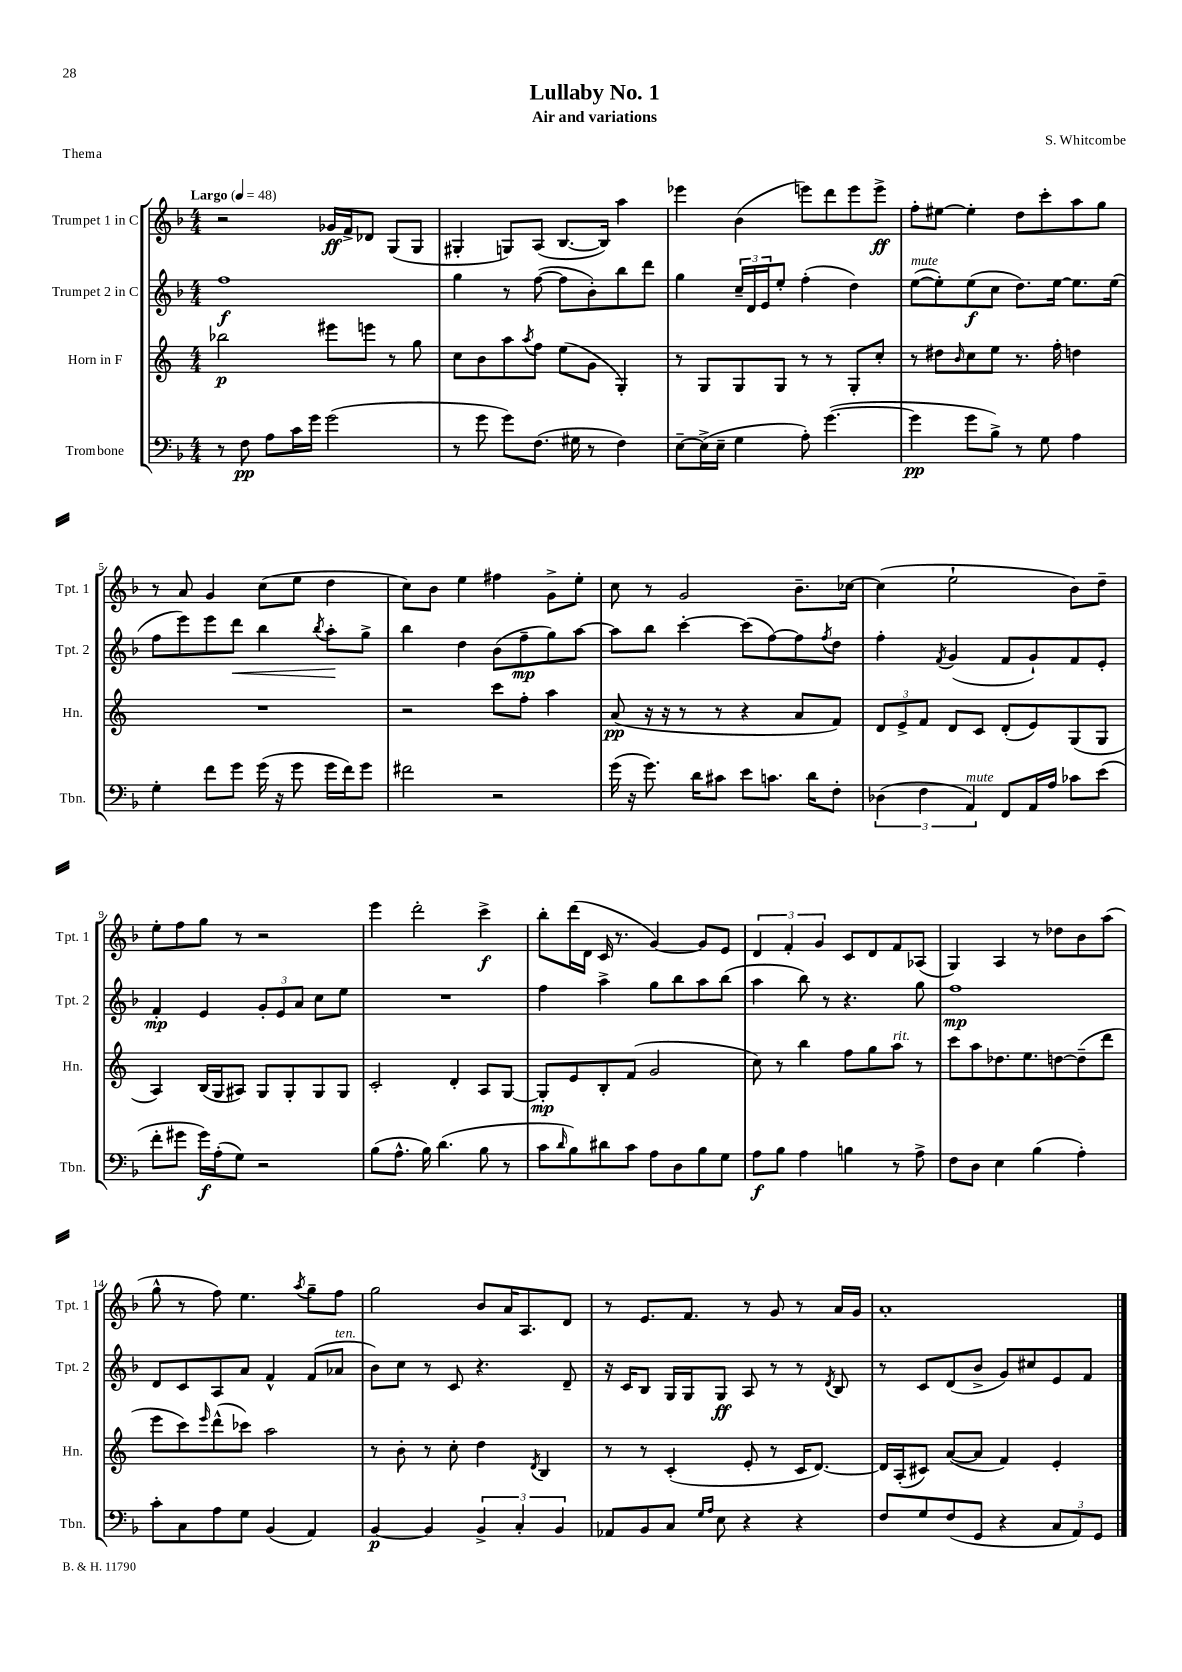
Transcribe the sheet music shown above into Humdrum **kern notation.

**kern	**dynam	**kern	**dynam	**kern	**dynam	**kern	**dynam
*part4	*part4	*part3	*part3	*part2	*part2	*part1	*part1
*staff4	*staff4	*staff3	*staff3	*staff2	*staff2	*staff1	*staff1
*I"Trombone	*	*I"Horn in F	*	*I"Trumpet 2 in C	*	*I"Trumpet 1 in C	*
*I'Tbn.	*	*I'Hn.	*	*I'Tpt. 2	*	*I'Tpt. 1	*
*clefF4	*	*clefG2	*	*clefG2	*	*clefG2	*
*k[b-]	*	*k[]	*	*k[b-]	*	*k[b-]	*
*M4/4	*	*M4/4	*	*M4/4	*	*M4/4	*
*MM48	*	*MM48	*	*MM48	*	*MM48	*
=1	=1	=1	=1	=1	=1	=1	=1
!	!	!	!	!	!	!LO:TX:a:B:t=Largo	!
8r	.	2bb-X\	p	1ff	f	2r	.
8F\	pp	.	.	.	.	.	.
8A\L	.	.	.	.	.	.	.
16c\L	.	.	.	.	.	.	.
16g\JJ	.	.	.	.	.	.	.
(2g\	.	8eee#X\L	.	.	.	16g-X/LL	ff
.	.	.	.	.	.	16f^/J	.
.	.	8eeen\J	.	.	.	8d-X/J	.
.	.	8r	.	.	.	(8G/L	.
.	.	8gg\	.	.	.	8G/J	.
=2	=2	=2	=2	=2	=2	=2	=2
8r	.	8cc\L	.	4gg\	.	4G#X'/	.
8g\	.	8b\	.	.	.	.	.
8g\L)	.	8aa\	.	8r	.	8Gn/L)	.
.	.	8qaa/	.	.	.	.	.
(8.F\J	.	8ff\J	.	([8ff\	.	(8A/J	.
.	.	(8ee\L	.	8ff\L]	.	[8.B-/L	.
16G#X\	.	.	.	.	.	.	.
8r	.	8g\J	.	8b-'\)	.	.	.
.	.	.	.	.	.	16B-/Jk])	.
4F\)	.	4G'/)	.	8bb-\	.	4aa\	.
.	.	.	.	8ddd\J	.	.	.
=3	=3	=3	=3	=3	=3	=3	=3
[8E~\L	.	8r	.	4gg\	.	4eee-X\	.
(16E^\L]	.	8G/L	.	.	.	.	.
16E~\JJ	.	.	.	.	.	.	.
4G\	.	8G/	.	24cc~/LL	.	(4b-\	.
.	.	.	.	24d/	.	.	.
.	.	.	.	24e/J	.	.	.
.	.	8G/J	.	8ee'/J	.	.	.
8A'\)	.	8r	.	(4ff'\	.	8eeen\L)	.
([4.g\	.	8r	.	.	.	8ddd\	.
.	.	8G'/L	.	4dd\)	.	8eee\	.
.	.	8cc'/J	.	.	.	8eee^\J	ff
=4	=4	=4	=4	=4	=4	=4	=4
!	!	!	!	!LO:TX:a:i:t=mute	!	!	!
4g\]	pp	8r	.	([8ee\L	.	8ff'\L	.
.	.	8dd#X\L	.	8ee'\])	.	[8ee#X\J	.
.	.	16qqb/	.	.	.	.	.
8g\L	.	8cc\	.	(8ee\	f	4ee#'\]	.
8B-^\J)	.	8ee\J	.	8cc\J	.	.	.
8r	.	8.r	.	8.dd\L)	.	8dd\L	.
8G\	.	.	.	.	.	8ccc'\	.
.	.	16ff'\	.	[16ee\Jk	.	.	.
4A\	.	4ddn\	.	8.ee\L]	.	8aa\	.
.	.	.	.	.	.	8gg\J	.
.	.	.	.	(16ee\Jk	.	.	.
!!LO:LB:g=z
=5	=5	=5	=5	=5	=5	=5	=5
4G'\	.	1r	.	8ff\L	.	8r	.
.	.	.	.	8eee\)	.	8a/	.
8f\L	.	.	.	8eee\	.	4g/	.
!	!	!	!	!	!LO:HP:b	!	!
8g\J	.	.	.	8ddd\J	<	.	.
(16g\	.	.	.	4bb-\	.	(8cc\L	.
16r	.	.	.	.	.	.	.
8g\	.	.	.	.	.	8ee\J	.
.	.	.	.	8qbb-/	.	.	.
16g\LL	.	.	.	8aa'\L	.	4dd\	.
16f\J)	.	.	.	.	.	.	.
8g\J	.	.	.	8gg^\J	[	.	.
=6	=6	=6	=6	=6	=6	=6	=6
2f#X\	.	2r	.	4bb-\	.	8cc\L)	.
.	.	.	.	.	.	8b-\J	.
.	.	.	.	4dd\	.	4ee\	.
2r	.	8ccc\L	.	(8b-\L	.	4ff#X\	.
.	.	8ff'\J	.	8ff~\	mp	.	.
.	.	4aa\	.	8gg\)	.	8g^\L	.
.	.	.	.	[8aa\J	.	8ee'\J	.
=7	=7	=7	=7	=7	=7	=7	=7
(16g\	.	(8a/	pp	8aa\L]	.	8cc\	.
16r	.	.	.	.	.	.	.
8.g\)	.	16r	.	8bb-\J	.	8r	.
.	.	16r	.	.	.	.	.
.	.	8r	.	[4ccc'\	.	2g/	.
16d\KL	.	.	.	.	.	.	.
8c#X\J	.	8r	.	.	.	.	.
8e\L	.	4r	.	(8ccc\L]	.	.	.
8.cn\J	.	.	.	[8ff\)	.	.	.
.	.	8a/L	.	8ff\]	.	8.b-~\L	.
16d\KL	.	.	.	.	.	.	.
.	.	.	.	8qff/	.	.	.
8F'\J	.	8f/J)	.	8dd\J	.	.	.
.	.	.	.	.	.	[16cc-X\Jk	.
=8	=8	=8	=8	=8	=8	=8	=8
(6D-X\	.	12d/L	.	4ff'\	.	(4cc-\]	.
.	.	12e^/	.	.	.	.	.
6F\	.	12f/J	.	.	.	.	.
.	.	.	.	8qf/	.	.	.
.	.	8d/L	.	(4g/	.	2ee`\	.
!LO:TX:a:i:t=mute	!	!	!	!	!	!	!
6AA/)	.	.	.	.	.	.	.
.	.	8c/J	.	.	.	.	.
8FF/L	.	(8d'/L	.	8f/L	.	.	.
16AA/L	.	8e/)	.	8g`/)	.	.	.
16A/JJ	.	.	.	.	.	.	.
8c-X\L	.	(8G/	.	8f/	.	8b-\L)	.
(8e\J	.	8G/J	.	8e'/J	.	8dd~\J	.
!!LO:LB:g=z
=9	=9	=9	=9	=9	=9	=9	=9
8f'\L	.	4A/)	.	4f'/	mp	8ee'\L	.
8g#X\J	.	.	.	.	.	8ff\	.
16g#\LL)	f	(16B/LL	.	4e/	.	8gg\J	.
(16A'\J	.	16G/J	.	.	.	.	.
8G\J)	.	8A#X/J)	.	.	.	8r	.
2r	.	8G/L	.	12g'/L	.	2r	.
.	.	.	.	12e/	.	.	.
.	.	8G'/	.	.	.	.	.
.	.	.	.	12a/J	.	.	.
.	.	8G/	.	8cc\L	.	.	.
.	.	8G/J	.	8ee\J	.	.	.
=10	=10	=10	=10	=10	=10	=10	=10
(8B-\L	.	2c'/	.	1r	.	4eee\	.
8.A^^\J	.	.	.	.	.	.	.
.	.	.	.	.	.	2ddd'\	.
16B-\)	.	.	.	.	.	.	.
(4.d\	.	.	.	.	.	.	.
.	.	4d'/	.	.	.	.	.
8B-\	.	8A/L	.	.	.	4ccc^\	f
8r	.	[8G/J	.	.	.	.	.
=11	=11	=11	=11	=11	=11	=11	=11
8c\L	.	8G'/L]	mp	4ff\	.	8bb-'\L	.
16qqd/	.	.	.	.	.	.	.
8B-\)	.	8e/	.	.	.	(16ddd\L	.
.	.	.	.	.	.	16d\JJ	.
8d#X\	.	8B'/	.	4aa^\	.	16c/	.
.	.	.	.	.	.	8.r	.
8c\J	.	(8f/J	.	.	.	.	.
8A\L	.	2g/	.	8gg\L	.	[4g/)	.
8D\	.	.	.	8bb-\	.	.	.
8B-\	.	.	.	8aa\	.	8g/L]	.
8G\J	.	.	.	(8bb-\J	.	8e/J	.
=12	=12	=12	=12	=12	=12	=12	=12
8A\L	f	8cc\)	.	4aa\	.	6d/	.
8B-\J	.	8r	.	.	.	.	.
.	.	.	.	.	.	6f'/	.
4A\	.	4bb\	.	8bb-\)	.	.	.
.	.	.	.	.	.	6g/	.
.	.	.	.	8r	.	.	.
4Bn\	.	8ff\L	.	4.r	.	8c/L	.
.	.	8gg\	.	.	.	8d/	.
!	!	!LO:TX:a:i:t=rit.	!	!	!	!	!
8r	.	8aa\J	.	.	.	8f/	.
8A^\	.	8r	.	8gg\	.	(8A-X/J	.
=13	=13	=13	=13	=13	=13	=13	=13
8F\L	.	8ccc\L	.	1ff	mp	4G/)	.
8D\J	.	8aa\	.	.	.	.	.
4E\	.	8.dd-X\	.	.	.	4A/	.
.	.	8.ee\	.	.	.	.	.
(4B-\	.	.	.	.	.	8r	.
.	.	[8ddn\	.	.	.	8dd-X\L	.
4A'\)	.	(8dd~\]	.	.	.	8b-\	.
.	.	8ddd\J	.	.	.	(8aa\J	.
!!LO:LB:g=z
=14	=14	=14	=14	=14	=14	=14	=14
8c'\L	.	8eee\L	.	8d/L	.	8gg^^\	.
8C\	.	8ccc\)	.	8c/	.	8r	.
.	.	16qqeee/	.	.	.	.	.
8A\	.	(8ddd^^\	.	8A/	.	8ff\)	.
8G\J	.	8ccc-X\J)	.	8a/J	.	4.ee\	.
(4BB-/	.	2aa\	.	4f^^/	.	.	.
.	.	.	.	.	.	8qaa/	.
4AA/)	.	.	.	(8f/L	.	8gg~\L	.
!	!	!	!	!LO:TX:a:i:t=ten.	!	!	!
.	.	.	.	8a-X/J	.	8ff\J	.
=15	=15	=15	=15	=15	=15	=15	=15
[4BB-/	p	8r	.	8b-\L)	.	2gg\	.
.	.	8b'\	.	8cc\J	.	.	.
4BB-/]	.	8r	.	8r	.	.	.
.	.	8cc'\	.	8c/	.	.	.
6BB-^/	.	4dd\	.	4.r	.	8b-/L	.
.	.	.	.	.	.	16a/K	.
6C'/	.	.	.	.	.	.	.
.	.	.	.	.	.	8.A/	.
.	.	8qd/	.	.	.	.	.
.	.	4B/	.	.	.	.	.
6BB-/	.	.	.	.	.	.	.
.	.	.	.	8d~/	.	8d/J	.
=16	=16	=16	=16	=16	=16	=16	=16
8AA-X/L	.	8r	.	16r	.	8r	.
.	.	.	.	16c/KL	.	.	.
8BB-/	.	8r	.	8B-/J	.	8.e/L	.
8C/J	.	(4c'/	.	16G/LL	.	.	.
.	.	.	.	16G/J	.	8.f/J	.
16qqG/LL	.	.	.	.	.	.	.
16qqA/JJ	.	.	.	.	.	.	.
8E\	.	.	.	8G/J	ff	.	.
4r	.	8e'/	.	8A/	.	8r	.
.	.	8r	.	8r	.	8g/	.
4r	.	16c/KL	.	8r	.	8r	.
.	.	[8.d/J)	.	.	.	.	.
.	.	.	.	8qd/	.	.	.
.	.	.	.	8B-/	.	16a/LL	.
.	.	.	.	.	.	16g/JJ	.
=17	=17	=17	=17	=17	=17	=17	=17
8F/L	.	16d/LL]	.	8r	.	1a'	.
.	.	(16A'/J	.	.	.	.	.
8G/	.	8c#X/J)	.	8c/L	.	.	.
(8F/	.	([8a/L	.	(8d/	.	.	.
8GG/J	.	8a/J]	.	8b-^/J	.	.	.
4r	.	4f/)	.	8g/L)	.	.	.
.	.	.	.	8cc#X/	.	.	.
12C/L	.	4e'/	.	8e/	.	.	.
12AA/)	.	.	.	.	.	.	.
.	.	.	.	8f/J	.	.	.
12GG/J	.	.	.	.	.	.	.
==	==	==	==	==	==	==	==
*-	*-	*-	*-	*-	*-	*-	*-
